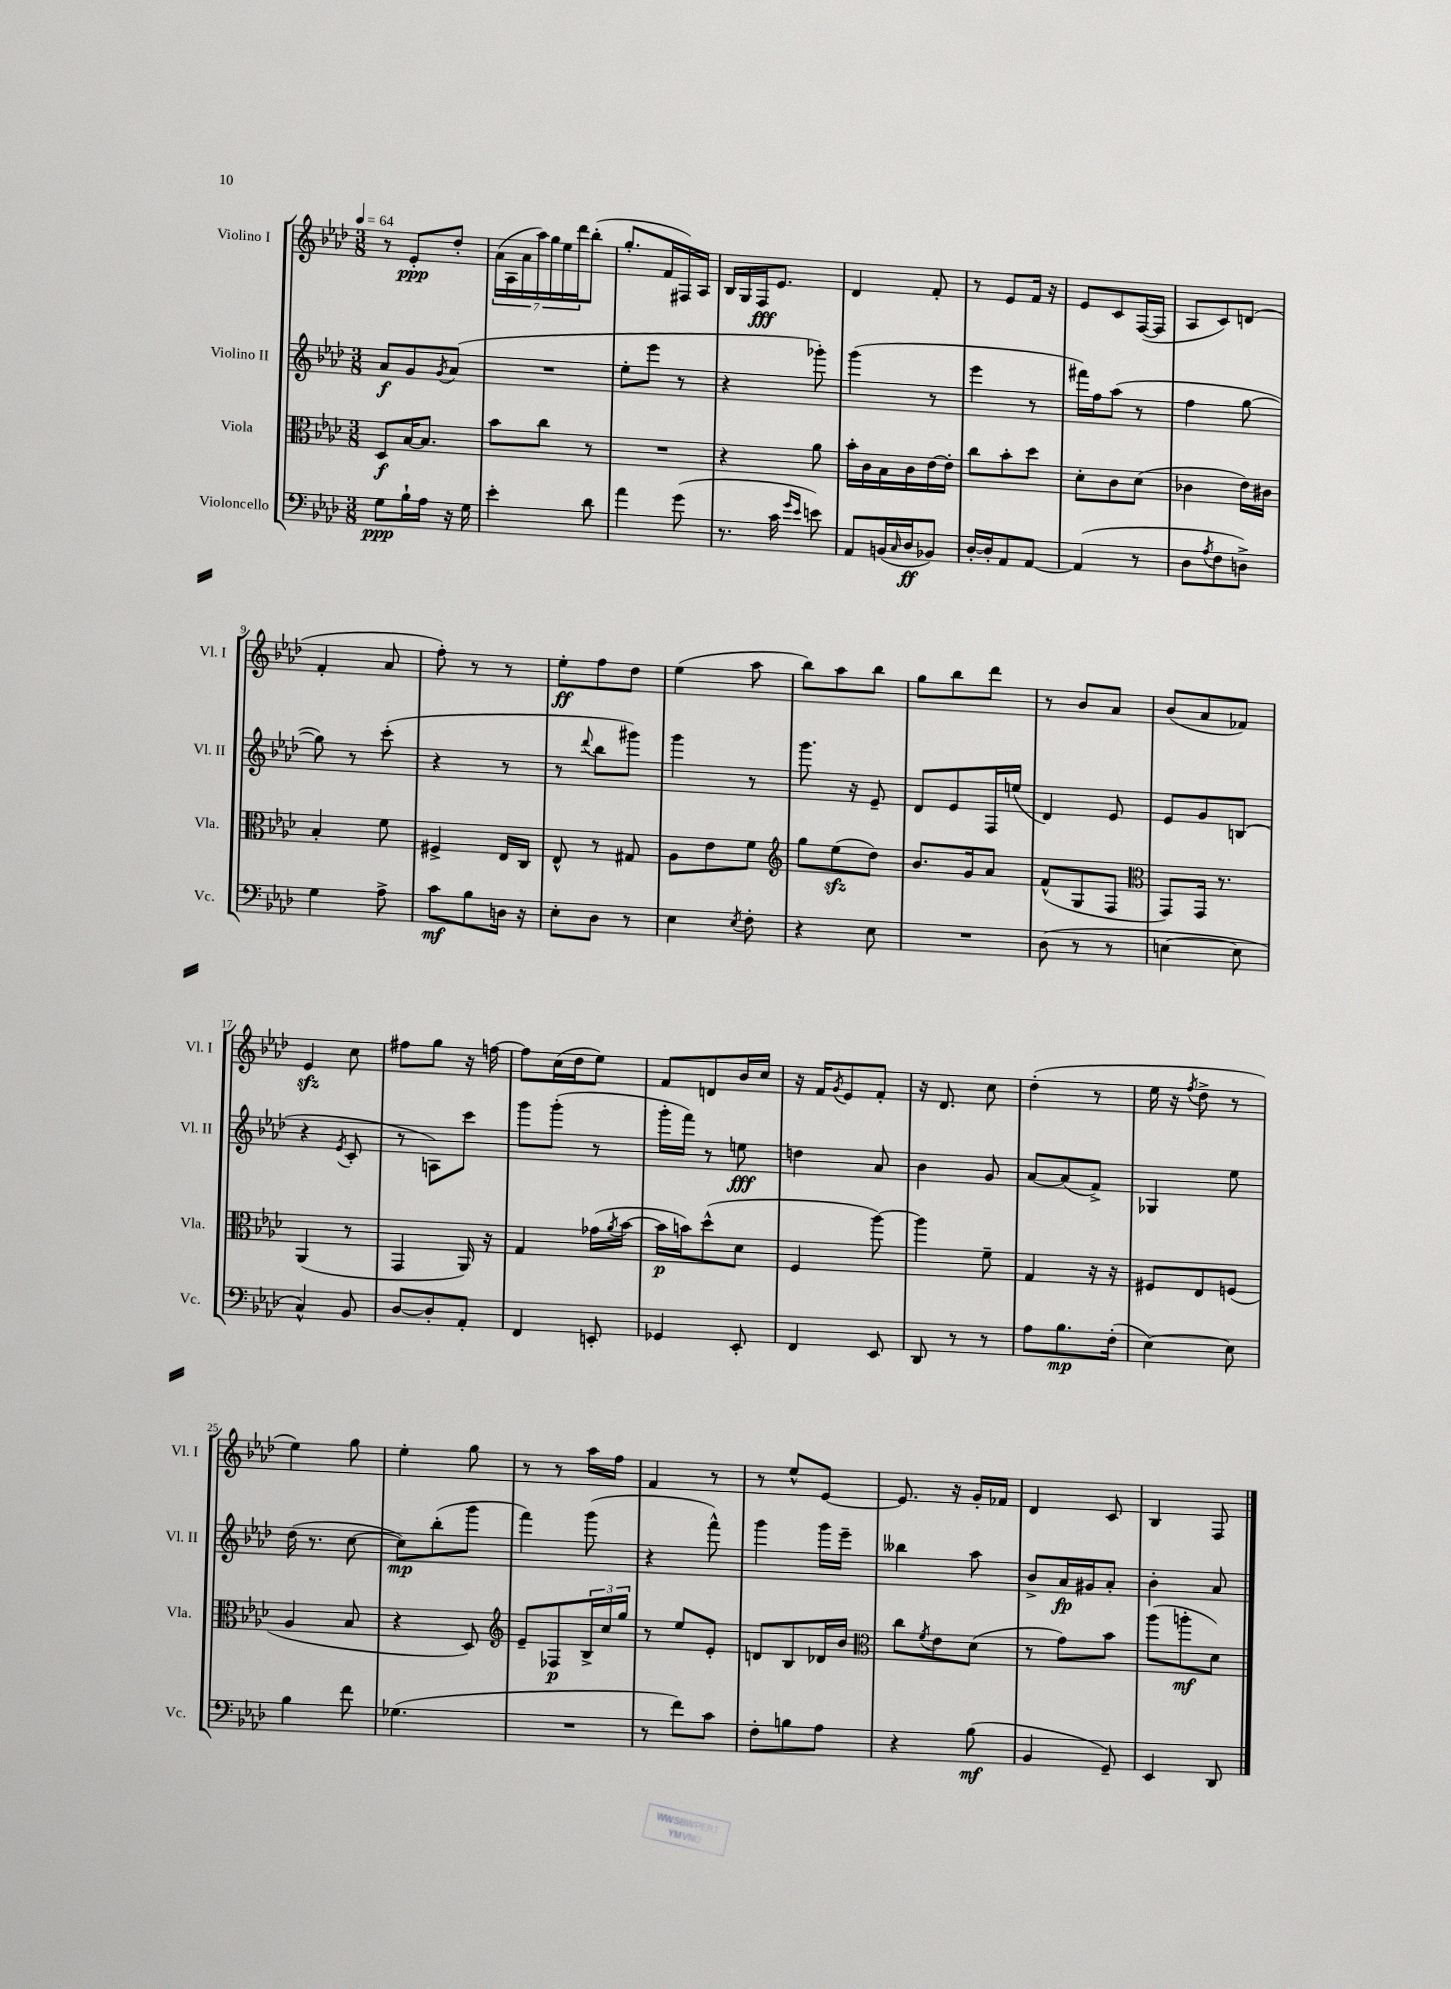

**kern	**dynam	**kern	**dynam	**kern	**dynam	**kern	**dynam
*part4	*part4	*part3	*part3	*part2	*part2	*part1	*part1
*staff4	*staff4	*staff3	*staff3	*staff2	*staff2	*staff1	*staff1
*I"Violoncello	*	*I"Viola	*	*I"Violino II	*	*I"Violino I	*
*I'Vc.	*	*I'Vla.	*	*I'Vl. II	*	*I'Vl. I	*
*clefF4	*	*clefC3	*	*clefG2	*	*clefG2	*
*k[b-e-a-d-]	*	*k[b-e-a-d-]	*	*k[b-e-a-d-]	*	*k[b-e-a-d-]	*
*M3/8	*	*M3/8	*	*M3/8	*	*M3/8	*
*MM64	*	*MM64	*	*MM64	*	*MM64	*
=1	=1	=1	=1	=1	=1	=1	=1
8G\L	ppp	8D-/L	f	8a-/L	f	8r	.
16B-`\L	.	[16B-/K	.	8g/	.	8e-'/L	ppp
16A-\JJ	.	8.B-/J]	.	.	.	.	.
.	.	.	.	8qg/	.	.	.
16r	.	.	.	(8a-/J	.	8dd-'/J	.
16G\	.	.	.	.	.	.	.
=2	=2	=2	=2	=2	=2	=2	=2
4e-'\	.	8b-\L	.	4.r	.	(28a-\LL	.
.	.	.	.	.	.	28A-\	.
.	.	.	.	.	.	28a-\	.
.	.	.	.	.	.	28aa-\)	.
.	.	8cc\J	.	.	.	.	.
.	.	.	.	.	.	28gg\	.
.	.	.	.	.	.	28ee-\	.
.	.	.	.	.	.	28ddd-\J	.
8d-\	.	8r	.	.	.	(8bb-'\J	.
=3	=3	=3	=3	=3	=3	=3	=3
4a-\	.	4.r	.	8ee-'\L	.	8.gg'/L	.
.	.	.	.	8eee-\J	.	.	.
.	.	.	.	.	.	16f/L	.
(8g\	.	.	.	8r	.	16F#X/)	.
.	.	.	.	.	.	16A-/JJ	.
=4	=4	=4	=4	=4	=4	=4	=4
8.r	.	4r	.	4r	.	16B-/LL	.
.	.	.	.	.	.	16G/	.
.	.	.	.	.	.	16F/J	fff
16c\	.	.	.	.	.	8.e-/J	.
16qqg/LL	.	.	.	.	.	.	.
16qqe-/JJ	.	.	.	.	.	.	.
8en\)	.	8a-\	.	8ggg-X'\)	.	.	.
=5	=5	=5	=5	=5	=5	=5	=5
8AA-/L	.	16b-'\LL	.	(4ggg\	.	4d-/	.
.	.	16c\	.	.	.	.	.
(16BBn/L	.	16B-\	.	.	.	.	.
16qqC/	.	.	.	.	.	.	.
16D-/J	ff	16c\	.	.	.	.	.
8BB-X/J)	.	[16e-\	.	8r	.	8f'/	.
.	.	16e-'\JJ]	.	.	.	.	.
=6	=6	=6	=6	=6	=6	=6	=6
[16D-'/LL	.	8cc\L	.	4eee-\	.	8r	.
16D-'/J]	.	.	.	.	.	.	.
8AA-/	.	8b-'\	.	.	.	8e-/L	.
[8AA-/J	.	8dd-\J	.	8r	.	16f/Jk	.
.	.	.	.	.	.	16r	.
=7	=7	=7	=7	=7	=7	=7	=7
(4AA-/]	.	8d-'\L	.	16fff#X\LL)	.	8e-/L	.
.	.	.	.	16ff\J	.	.	.
.	.	8c\	.	(8aa-\J	.	8c/	.
8r	.	(8d-\J	.	8r	.	([16F/L	.
.	.	.	.	.	.	16F/JJ]	.
=8	=8	=8	=8	=8	=8	=8	=8
8D-\L	.	4c-X\	.	4ff\	.	8A-/L	.
8qA-/	.	.	.	.	.	.	.
8F\	.	.	.	.	.	8c/)	.
8Dn^\J)	.	16e-\LL)	.	[8gg\	.	(8dn/J	.
.	.	16c#X\JJ	.	.	.	.	.
!!LO:LB:g=z
=9	=9	=9	=9	=9	=9	=9	=9
4G\	.	4B-'/	.	8gg\])	.	4f'/	.
.	.	.	.	8r	.	.	.
8A-^\	.	8f\	.	(8ccc'\	.	8a-/	.
=10	=10	=10	=10	=10	=10	=10	=10
8c\L	mf	4F#X^/	.	4r	.	8ff'\)	.
8B-\	.	.	.	.	.	8r	.
16Dn\Jk	.	16E-/LL	.	8r	.	8r	.
16r	.	16C/JJ	.	.	.	.	.
=11	=11	=11	=11	=11	=11	=11	=11
8E-'\L	.	8E-^^/	.	8r	.	8ee-'\L	ff
.	.	.	.	8qqddd-/	.	.	.
8D-\J	.	8r	.	8bb-\L	.	8ff\	.
8r	.	8G#X/	.	8ggg#X\J)	.	8dd-\J	.
=12	=12	=12	=12	=12	=12	=12	=12
4E-\	.	8A-\L	.	4ggg\	.	(4ee-\	.
.	.	8e-\	.	.	.	.	.
8qE-/	.	.	.	.	.	.	.
8F'\	.	8f\J	.	8r	.	8aa-\	.
=13	=13	=13	=13	=13	=13	=13	=13
*	*	*clefG2	*	*	*	*	*
4r	.	8gg\L	.	8.ggg\	.	8bb-\L)	.
.	.	(8ee-zz\	.	.	.	8aa-\	.
.	.	.	.	16r	.	.	.
8E-\	.	8dd-\J)	.	8e-~/	.	8bb-\J	.
=14	=14	=14	=14	=14	=14	=14	=14
4.r	.	8.b-/L	.	8d-/L	.	8gg\L	.
.	.	.	.	8e-/	.	8bb-\	.
.	.	16g/k	.	.	.	.	.
.	.	8a-/J	.	16F/L	.	8ddd-\J	.
.	.	.	.	(16een/JJ	.	.	.
=15	=15	=15	=15	=15	=15	=15	=15
(8D-\	.	(8f^^/L	.	4d-/)	.	8r	.
8r	.	8G/	.	.	.	8b-/L	.
8r	.	8F/J	.	8e-/	.	8a-/J	.
=16	=16	=16	=16	=16	=16	=16	=16
*	*	*clefC3	*	*	*	*	*
[4En\	.	8GG/L)	.	8e-/L	.	(8b-/L	.
.	.	16GG/Jk	.	8g/	.	8a-/	.
.	.	8.r	.	.	.	.	.
8E\]	.	.	.	(8Bn/J	.	8f-X/J)	.
!!LO:LB:g=z
=17	=17	=17	=17	=17	=17	=17	=17
4C^^/)	.	(4AA-/	.	4r	.	4e-zz/	.
.	.	.	.	8qe-/	.	.	.
8BB-/	.	8r	.	8c'/	.	8cc\	.
=18	=18	=18	=18	=18	=18	=18	=18
[8D-/L	.	4GG/	.	8r	.	8ff#X\L	.
8D-'/]	.	.	.	8An\L)	.	8gg\J	.
8AA-'/J	.	16AA-/)	.	8ccc\J	.	16r	.
.	.	16r	.	.	.	[16ffn\	.
=19	=19	=19	=19	=19	=19	=19	=19
4FF/	.	4G/	.	8ggg\L	.	8ff\L]	.
.	.	.	.	(8ggg'\J	.	(16cc\L	.
.	.	.	.	.	.	16dd-\J	.
8EEn'/	.	(16g-X\LL	.	8r	.	8ee-\J)	.
.	.	8qa-/	.	.	.	.	.
.	.	[16b-\JJ	.	.	.	.	.
=20	=20	=20	=20	=20	=20	=20	=20
4GG-X/	.	16b-\LL]	p	16ggg'\LL	.	8f/L	.
.	.	16bn\J)	.	16fff\JJ)	.	.	.
.	.	(8dd-^^\	.	8r	.	8dn/	.
8EE-'/	.	8d-\J	.	8een\	fff	16b-/L	.
.	.	.	.	.	.	16cc/JJ	.
=21	=21	=21	=21	=21	=21	=21	=21
4FF/	.	4F/	.	4ddn\	.	16r	.
.	.	.	.	.	.	16f/KL	.
.	.	.	.	.	.	8qg/	.
.	.	.	.	.	.	8e-/	.
8EE-/	.	[8aa-\)	.	8a-/	.	8f'/J	.
=22	=22	=22	=22	=22	=22	=22	=22
8DD-/	.	4aa-\]	.	4b-\	.	16r	.
.	.	.	.	.	.	8.d-/	.
8r	.	.	.	.	.	.	.
8r	.	8f~\	.	8g/	.	8cc\	.
=23	=23	=23	=23	=23	=23	=23	=23
8A-\L	.	4G/	.	[8a-/L	.	(4dd-'\	.
8.B-\	mp	.	.	(8a-/]	.	.	.
.	.	16r	.	8f^/J)	.	8r	.
(16F'\Jk	.	16r	.	.	.	.	.
=24	=24	=24	=24	=24	=24	=24	=24
[4E-\)	.	8F#X/L	.	4G-X/	.	16ee-\	.
.	.	.	.	.	.	16r	.
.	.	.	.	.	.	8qff/	.
.	.	8E-/	.	.	.	8dd-^\	.
8E-\]	.	(8Fn/J	.	8ee-\	.	8r	.
!!LO:LB:g=z
=25	=25	=25	=25	=25	=25	=25	=25
4B-\	.	4A-/	.	(16dd-\	.	4ee-\)	.
.	.	.	.	8.r	.	.	.
8f\	.	8B-/	.	[8cc\	.	8gg\	.
=26	=26	=26	=26	=26	=26	=26	=26
(4.G-X\	.	4r	.	8cc\L])	mp	4ee-'\	.
.	.	.	.	(8bb-'\	.	.	.
.	.	8D-/)	.	8ggg\J	.	8gg\	.
=27	=27	=27	=27	=27	=27	=27	=27
*	*	*clefG2	*	*	*	*	*
4.r	.	8e-~/L	.	4fff\)	.	8r	.
.	.	8F-X/	p	.	.	8r	.
.	.	24B-^/L	.	(8ggg\	.	16aa-\LL	.
.	.	24cc/	.	.	.	.	.
.	.	.	.	.	.	16ff\JJ	.
.	.	24gg/JJ	.	.	.	.	.
=28	=28	=28	=28	=28	=28	=28	=28
8r	.	8r	.	4r	.	4f/	.
8f\L)	.	8ee-/L	.	.	.	.	.
8c\J	.	8e-'/J	.	8fff^^\)	.	8r	.
=29	=29	=29	=29	=29	=29	=29	=29
8F'\L	.	8dn/L	.	4ggg\	.	8r	.
8Bn\	.	8B-/	.	.	.	8ee-^^/L	.
8A-\J	.	16d-X/L	.	16ggg\LL	.	[8e-/J	.
.	.	16b-/JJ	.	16eee-~\JJ	.	.	.
=30	=30	=30	=30	=30	=30	=30	=30
*	*	*clefC3	*	*	*	*	*
4r	.	8cc\L	.	4bb--X\	.	8.e-/]	.
.	.	8qf/	.	.	.	.	.
.	.	8e-\	.	.	.	.	.
.	.	.	.	.	.	16r	.
(8B-\	mf	(8d-\J	.	8aa-\	.	16g'/LL	.
.	.	.	.	.	.	16f-X/JJ	.
=31	=31	=31	=31	=31	=31	=31	=31
4BB-/	.	8r	.	8b-^/L	.	4d-/	.
.	.	8g\L)	.	16a-/L	fp	.	.
.	.	.	.	16g#X/J	.	.	.
8GG~/)	.	8b-\J	.	8a-'/J	.	8c/	.
=32	=32	=32	=32	=32	=32	=32	=32
4EE-/	.	(8aa-\L	.	4b-'\	.	4B-/	.
.	.	8aan'\	mf	.	.	.	.
8DD-/	.	8d-\J)	.	8a-/	.	8F/	.
==	==	==	==	==	==	==	==
*-	*-	*-	*-	*-	*-	*-	*-
